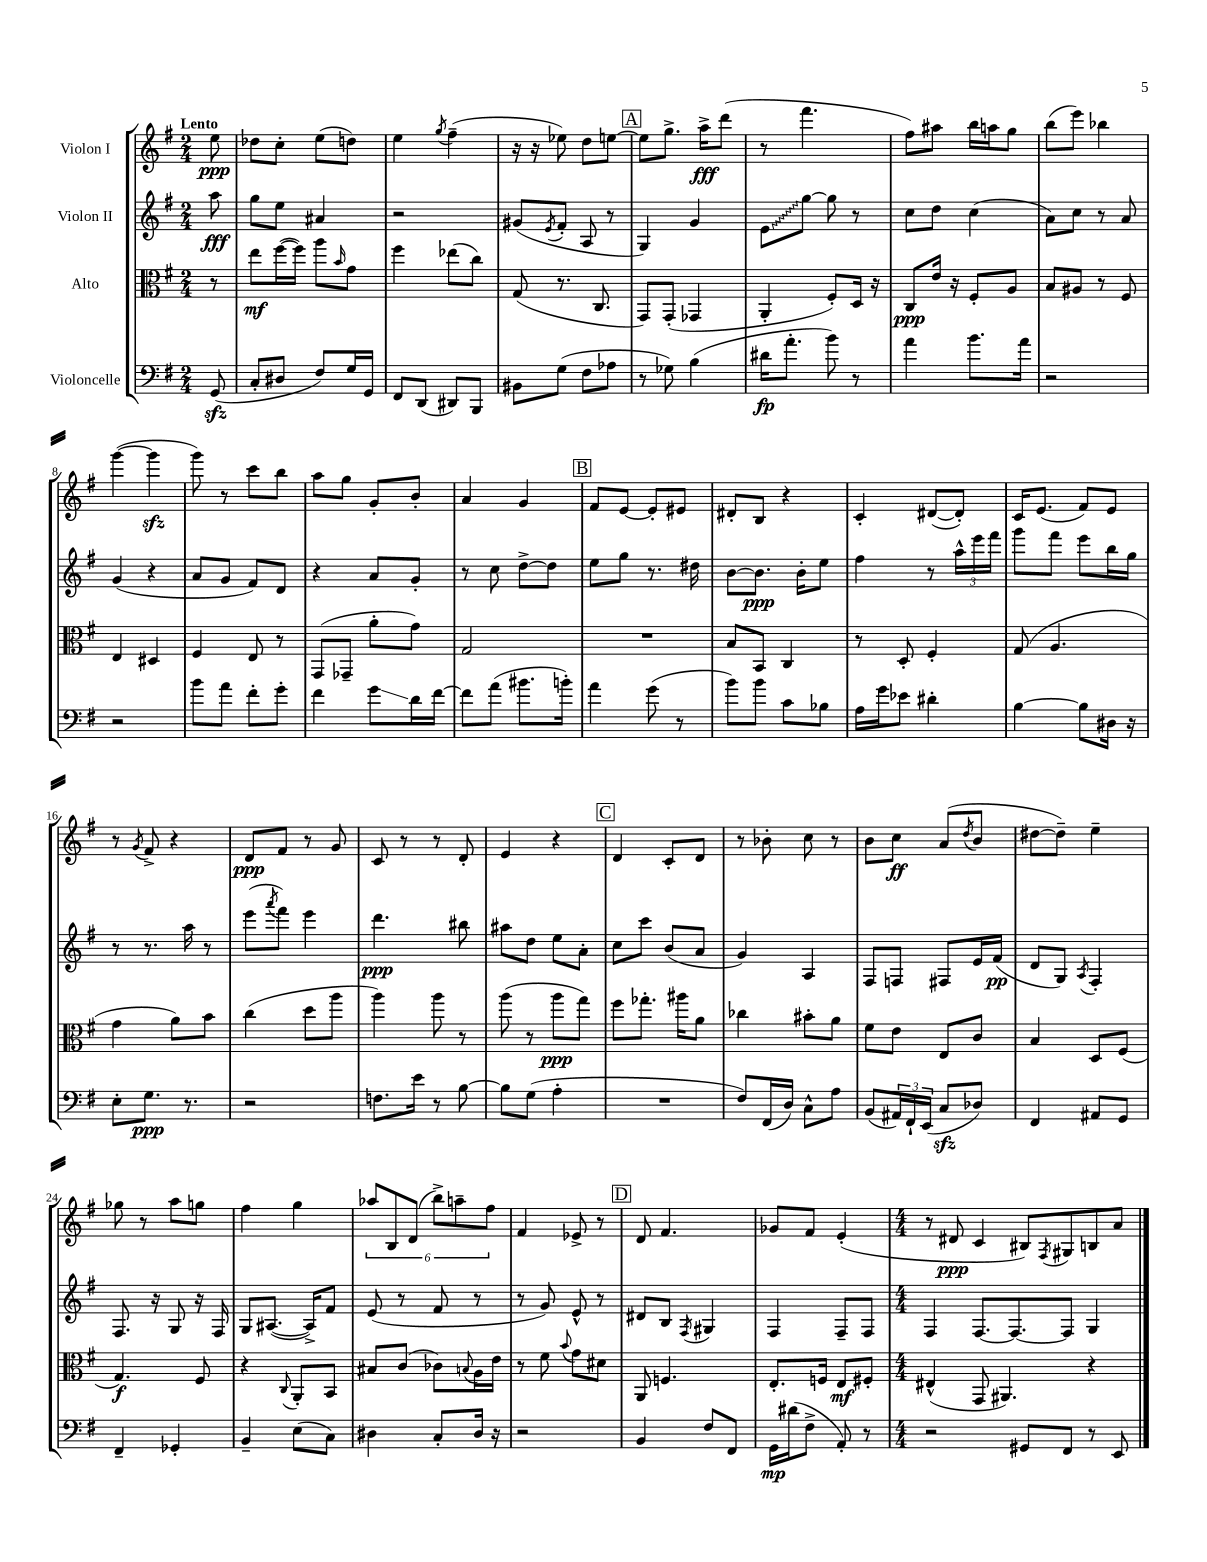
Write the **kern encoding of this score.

**kern	**kern	**kern	**kern
*staff4	*staff3	*staff2	*staff1
*clefF4	*clefC3	*clefG2	*clefG2
*k[f#]	*k[f#]	*k[f#]	*k[f#]
*M2/4	*M2/4	*M2/4	*M2/4
(8GG	8r	8aa	8ee
=	=	=	=
8C'	8ee	8gg	8dd-
8D#	([16ff#	8ee	8cc'
.	16ff#])	.	.
8F#)	8aa	4a#	(8ee
.	16qqb	.	.
16G	8g	.	8dd)
16GG	.	.	.
=	=	=	=
8FF#	4ff#	2r	4ee
(8DD	.	.	.
.	.	.	8qgg
8DD#)	(8ee-	.	(4ff#~
8BBB	8cc)	.	.
=	=	=	=
8BB#	(8G	(8g#	16r
.	.	.	16r
.	.	8qe	.
(8G	8.r	8f#'	8ee-)
8F#	.	8A	8dd
.	8.C	.	.
8A-	.	8r	[8ee
=	=	=	=
8r	8GG)	4G)	8ee]
8G-)	(8GG'	.	8.gg^
(4B	4GG-	4g	.
.	.	.	16aa^
.	.	.	(8ddd
=	=	=	=
16d#	4AA'	8e	8r
8.a'	.	.	.
.	.	[8gg	4.fff#
8b)	8F#')	8gg]	.
8r	16D	8r	.
.	16r	.	.
=	=	=	=
4a	8C	8cc	8ff#)
.	16e	8dd	8aa#
.	16r	.	.
8.b	8F#'	(4cc	16bb
.	.	.	16aa
.	8A	.	8gg
16a	.	.	.
=	=	=	=
2r	8B	8a)	(8bb
.	8A#	8cc	8eee)
.	8r	8r	4bb-
.	8F#	8a	.
=	=	=	=
2r	4E	(4g	([4ggg
.	4D#	4r	4ggg]
=	=	=	=
8b	4F#	8a	8ggg)
8a	.	8g	8r
8f#'	8E	8f#)	8ccc
8g'	8r	8d	8bb
=	=	=	=
4f#	(8GG	4r	8aa
.	8GG-~	.	8gg
8g	8a'	8a	8g'
16d	8g)	8g'	8b'
[16f#	.	.	.
=	=	=	=
8f#]	2G	8r	4a
(8a	.	8cc	.
8.b#	.	[8dd^	4g
.	.	8dd]	.
16b')	.	.	.
=	=	=	=
4a	2r	8ee	8f#
.	.	8gg	[8e
(8g	.	8.r	8e']
8r	.	.	8e#
.	.	16dd#	.
=	=	=	=
8b)	8B	[8b	8d#'
8b	8BB	8.b]	8B
8c	4C	.	4r
.	.	16b'	.
8B-	.	8ee	.
=	=	=	=
16A	8r	4ff#	4c'
16g	.	.	.
8e-	8D'	.	.
4d#'	4F#'	8r	([8d#
.	.	24aa^^	8d#'])
.	.	24eee	.
.	.	24fff#	.
=	=	=	=
[4B	(8G	8ggg	16c
.	.	.	(8.e
.	4.A	8fff#	.
8B]	.	8eee	8f#)
16D#	.	16bb	8e
16r	.	16gg	.
=	=	=	=
8E'	4g	8r	8r
.	.	.	8qg
8.G	.	8.r	8f#^
.	8a)	.	4r
8.r	.	16aa	.
.	8b	8r	.
=	=	=	=
2r	(4cc	(8eee	8d
.	.	8qaaa	.
.	.	8fff#)	8f#
.	8dd	4eee	8r
.	8aa	.	8g
=	=	=	=
8.F	4aa)	4.ddd	8c
.	.	.	8r
16e	.	.	.
8r	8aa	.	8r
[8B	8r	8bb#	8d'
=	=	=	=
8B]	(8aa	8aa#	4e
(8G	8r	8dd	.
4A'	8aa	8ee	4r
.	8gg)	8a'	.
=	=	=	=
2r	8ff#	8cc	4d
.	8.gg-'	8ccc	.
.	.	(8b	8c'
.	16aa#	.	.
.	8a	8a	8d
=	=	=	=
8F#)	4cc-	4g)	8r
(16FF#	.	.	8b-'
16D)	.	.	.
8C^^	8b#'	4A	8cc
8A	8a	.	8r
=	=	=	=
(8BB	8f#	8F#	8b
24AA#)	8e	8F	8cc
24FF#`	.	.	.
(24EE	.	.	.
8C	8E	8F#	(8a
.	.	.	8qdd
8D-)	8c	16e	8b
.	.	(16f#	.
=	=	=	=
4FF#	4B	8d	[8dd#
.	.	8G)	8dd#~])
.	.	8qA	.
8AA#	8D	4F#'	4ee~
8GG	(8F#	.	.
=	=	=	=
4FF#~	4.G)	8.F#	8gg-
.	.	.	8r
.	.	16r	.
4GG-'	.	8G	8aa
.	8F#	16r	8gg
.	.	16F#	.
=	=	=	=
4BB~	4r	8G	4ff#
.	.	([8.A#	.
.	8qqC	.	.
(8E	8AA'	.	4gg
.	.	16A#^])	.
8C)	8BB	8f#	.
=	=	=	=
4D#	8B#	(8e	12aa-
.	.	.	12B
.	(8c	8r	.
.	.	.	(12d
8C'	8c-)	8f#	12bb^)
.	.	.	12aa~
.	8qqB	.	.
16D#	16A	8r	.
.	.	.	12ff#
16r	16e	.	.
=	=	=	=
2r	8r	8r	4f#
.	8f#	8g)	.
.	8qqb	.	.
.	8g	8e^^	8e-^
.	8d#	8r	8r
=	=	=	=
4BB	8AA	8d#	8d
.	4.F	8B	4.f#
.	.	8qF#	.
8F#	.	4G#	.
8FF#	.	.	.
=	=	=	=
16GG	8.E'	4F#	8g-
(16d#	.	.	.
8F#^	.	.	8f#
.	16F	.	.
8AA')	8E	8F#~	(4e'
8r	8F#'	8F#	.
=	=	=	=
*M4/4	*M4/4	*M4/4	*M4/4
2r	(4E#^^	4F#	8r
.	.	.	8d#
.	8GG	[8.F#	4c
.	4.AA#)	.	.
.	.	8.F#_	.
8GG#	.	.	8B#)
.	.	.	8qF#
8FF#	.	8F#]	8G#
8r	4r	4G	8B
8EE	.	.	8a
==	==	==	==
*-	*-	*-	*-
